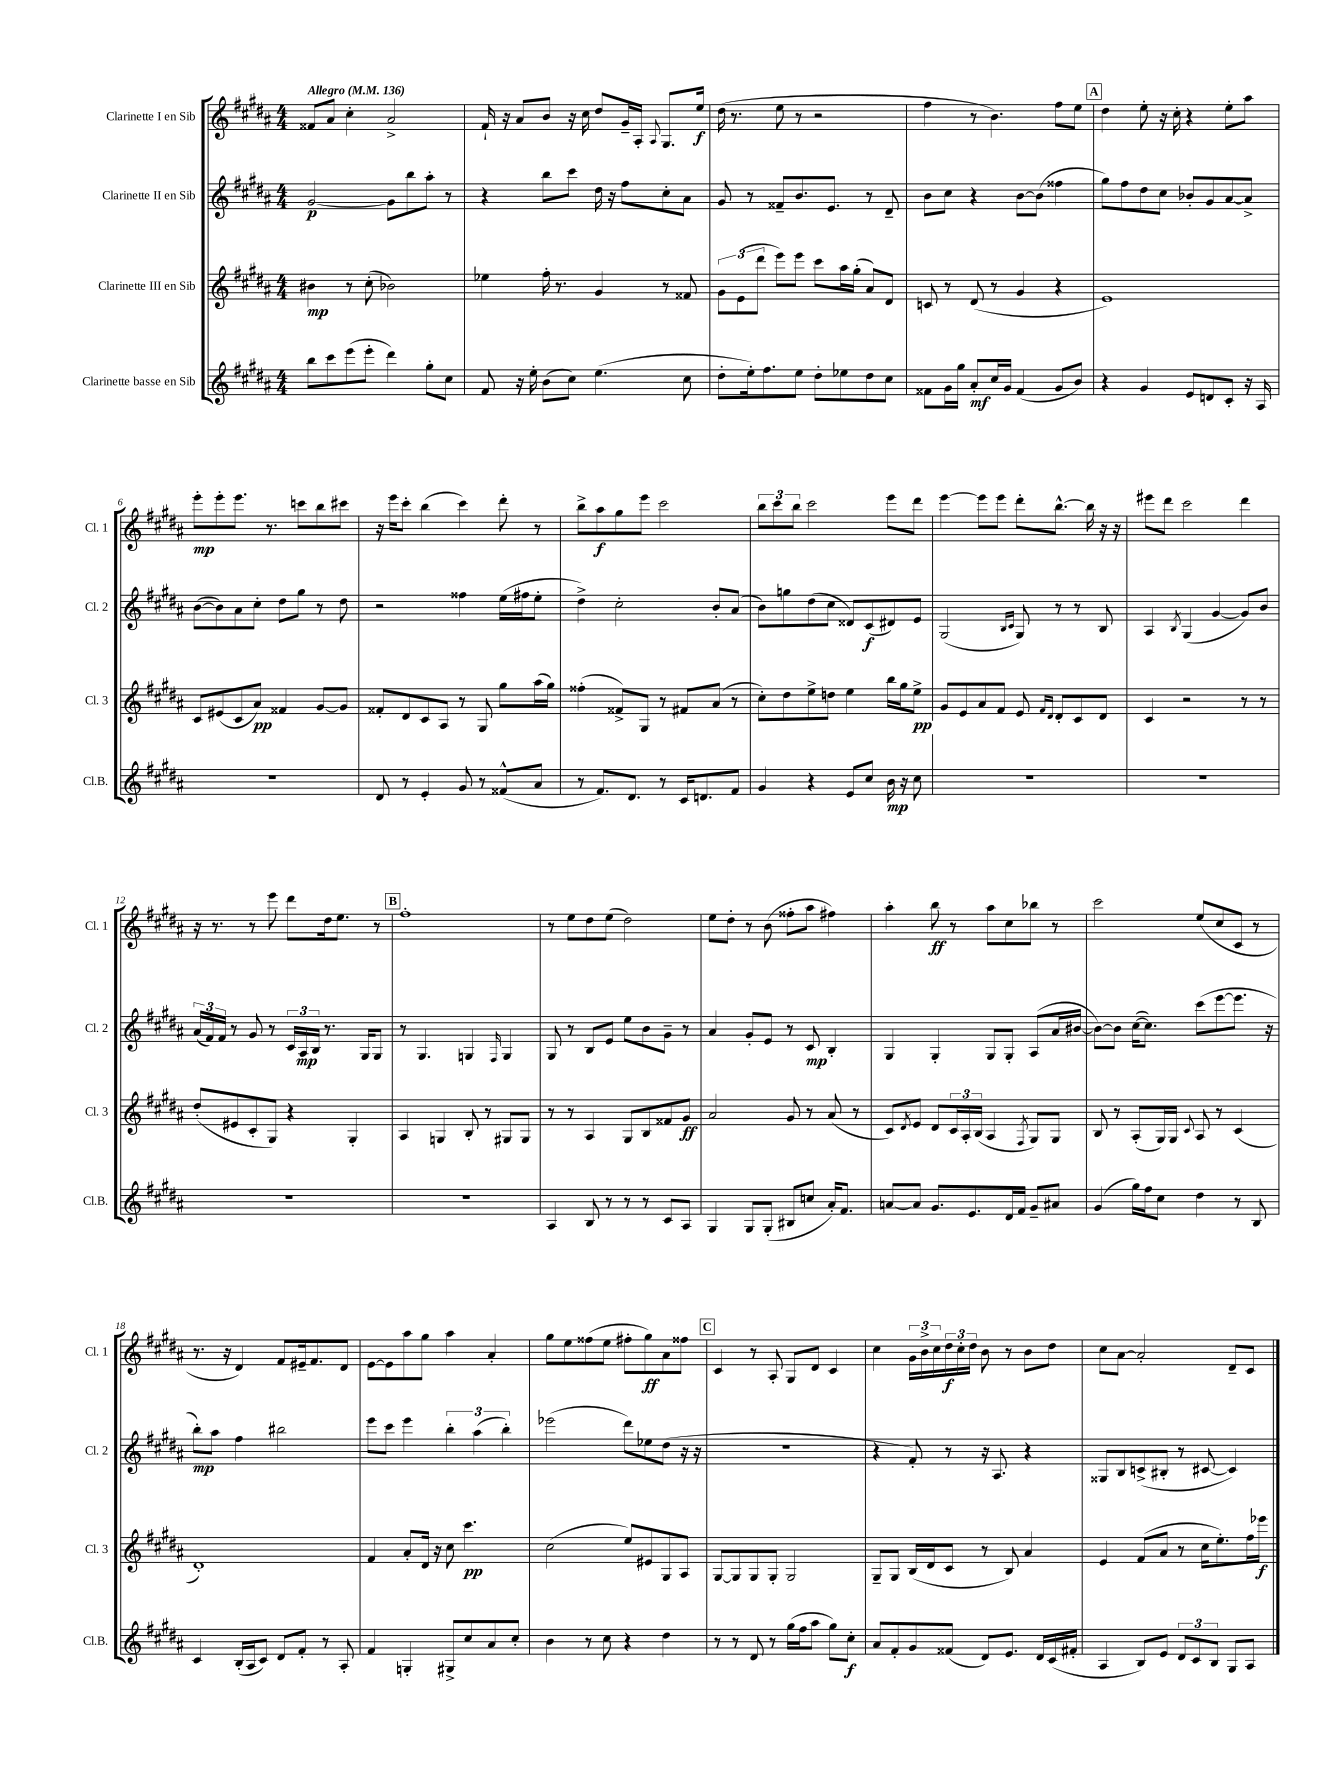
<<
\new StaffGroup <<
\new Staff = "s0" \with { instrumentName = "Clarinette I en Sib" shortInstrumentName = "Cl. 1" } {
    \clef treble \key b \major \numericTimeSignature \time 4/4 \tempo "Allegro" 4 = 136
    fisis'8 ais'8 cis''4-. ais'2-> |
    fis'16-! r16 ais'8 b'8 r16 cis''16 dis''8 gis'16-- ais16-. \appoggiatura { ais8 } gis8. e''16\f |
    dis''16( r8. e''8 r8 r2 |
    fis''4 r8 b'4.) fis''8 e''8 |
    \mark \markup { \box "A" } dis''4 e''8-. r16 cis''16-. r4 e''8-. ais''8 |
    e'''8-.\mp e'''8-. e'''8. r8. c'''8 b''8 cis'''8 |
    r16 e'''16 cis'''8-. b''4( cis'''4) dis'''8-. r8 |
    b''8-> ais''8\f gis''8 e'''8 cis'''2 |
    \tuplet 3/2 { b''8 cis'''8 b''8 } cis'''2 e'''8 dis'''8 |
    e'''4~ e'''8 e'''8 dis'''8-. b''8.~-^ b''16 r16 r16 |
    eis'''8 dis'''8 cis'''2 dis'''4 |
    r16 r8. r8 e'''8 dis'''8 dis''16 e''8. r8 |
    \mark \markup { \box "B" } fis''1-. |
    r8 e''8 dis''8 e''8( dis''2) |
    e''8 dis''8-. r8 b'8( fisis''8-. ais''8 fis''4) |
    ais''4-. b''8\ff r8 ais''8 cis''8 bes''8 r8 |
    cis'''2 e''8( cis''8 cis'8 r8 |
    r8. r16 dis'4) fis'8 eis'16-- fis'8. dis'8 |
    e'8~ e'8 ais''8 gis''8 ais''4 ais'4-. |
    gis''8 e''8 fisis''8( e''8 fis''8-. gis''8\ff) ais'8 fisis''8 |
    \mark \markup { \box "C" } cis'4 r8 ais8-. gis8 dis'8 cis'4 |
    cis''4 \tuplet 3/2 { gis'16 b'16-> cis''16 } \tuplet 3/2 { dis''16\f cis''16-. dis''16 } b'8 r8 b'8 dis''8 |
    cis''8 ais'8~ ais'2-. dis'8-- cis'8 \bar "|." |
}
\new Staff = "s1" \with { instrumentName = "Clarinette II en Sib" shortInstrumentName = "Cl. 2" } {
    \clef treble \key b \major \numericTimeSignature \time 4/4
    gis'2~\p gis'8 b''8 ais''8-. r8 |
    r4 b''8 cis'''8 dis''16 r16 fis''8 cis''8-. ais'8 |
    gis'8 r8 fisis'8-- b'8. e'8. r8 dis'8-- |
    b'8 cis''8 r4 b'8~ b'8( fisis''4 |
    \mark \markup { \box "A" } gis''8) fis''8 dis''8 cis''8 bes'8-. gis'8 ais'8~ ais'8-> |
    b'8~( b'8) ais'8 cis''8-. dis''8 gis''8 r8 dis''8 |
    r2 fisis''4 e''16( fis''16 e''8-. |
    dis''4->) cis''2-. b'8-. ais'8( |
    b'8) g''8 dis''8( cis''8 disis'8) cis'8\f( dis'8) e'8 |
    gis2( \grace { b16 cis'16 } gis8) r8 r8 b8 |
    ais4 \acciaccatura { b8 } gis4( gis'4~ gis'8) b'8 |
    \tuplet 3/2 { ais'16( fis'16) fis'16 } r8 gis'8 r8 \tuplet 3/2 { cis'16 ais16\mp b16 } r8. gis16 gis8 |
    \mark \markup { \box "B" } r8 gis4. g4 \grace { fis16 } g4 |
    gis8 r8 b8 e'8 e''8 b'8 gis'8-- r8 |
    ais'4 gis'8-. e'8 r8 cis'8\mp b4-. |
    gis4 gis4-. gis8 gis8-. ais8( ais'16 bis'16~ |
    bis'8~) bis'8 cis''16~( cis''8.) cis'''8( e'''8~ e'''8. r16 |
    b''8-.\mp) ais''8 fis''4 bis''2 |
    e'''8 cis'''8 e'''4 \tuplet 3/2 { b''4-. ais''4( b''4-.) } |
    ees'''2( dis'''8) ees''8 dis''8( r16 r16 |
    \mark \markup { \box "C" } R1 |
    r4 fis'8-.) r8 r16 ais8. r4 |
    gisis8 b8 c'8->( bis8-. r8 cis'8~ cis'4) \bar "|." |
}
\new Staff = "s2" \with { instrumentName = "Clarinette III en Sib" shortInstrumentName = "Cl. 3" } {
    \clef treble \key b \major \numericTimeSignature \time 4/4
    bis'4\mp r8 cis''8-.( bes'2) |
    ees''4 fis''16-. r8. gis'4 r8 fisis'8 |
    \tuplet 3/2 { gis'8 e'8( dis'''8 } e'''8) e'''8 cis'''8 ais''16 gis''16-.( ais'8) dis'8 |
    c'8 r8 dis'8( r8 gis'4 r4 |
    \mark \markup { \box "A" } e'1) |
    cis'8 eis'8( cis'8 ais'8\pp) fisis'4 gis'8~ gis'8 |
    fisis'8-. dis'8 cis'8 ais8 r8 gis8 gis''8 ais''16( gis''16) |
    fisis''4-.( fisis'8->) gis8 r8 fis'8 ais'8( r8 |
    cis''8-.) dis''8 e''8-> d''8 e''4 b''16 gis''16 e''8->\pp |
    gis'8 e'8 ais'8 fis'8 e'8 \grace { fis'16 dis'16 } dis'8-. cis'8 dis'8 |
    cis'4 r2 r8 r8 |
    dis''8-.( eis'8 cis'8-. gis8) r4 gis4-. |
    \mark \markup { \box "B" } ais4 g4 b8-. r8 gis8 gis8 |
    r8 r8 ais4 gis8 b8 fisis'8 gis'8\ff |
    ais'2 gis'8 r8 ais'8( r8 |
    cis'8) \acciaccatura { dis'8 } e'8 dis'8 \tuplet 3/2 { cis'16 ais16-. b16( } ais4 \acciaccatura { fis8 } gis8) gis8 |
    b8 r8 ais8-.( gis16) gis16 \appoggiatura { cis'8 } ais8 r8 cis'4( |
    dis'1-.) |
    fis'4 ais'8-. dis'16 r16 cis''8 cis'''4.\pp |
    cis''2( e''8) eis'8 gis8 ais8 |
    \mark \markup { \box "C" } gis8~ gis8 gis8 gis8-. gis2 |
    gis8-- gis8 b16( dis'16 cis'8 r8 b8) ais'4 |
    e'4 fis'8( ais'8 r8 cis''16 e''8.-.) fis''16 ees'''16\f \bar "|." |
}
\new Staff = "s3" \with { instrumentName = "Clarinette basse en Sib" shortInstrumentName = "Cl.B." } {
    \clef treble \key b \major \numericTimeSignature \time 4/4
    b''8 cis'''8 e'''8( e'''8-. dis'''4) gis''8-. cis''8 |
    fis'8 r16 e''16-. b'8( cis''8) e''4.( cis''8 |
    dis''8-. e''16-.) fis''8. e''8 dis''8-. ees''8 dis''8 cis''8 |
    fisis'8 gis'16 gis''16 ais'8-.\mf cis''16 gis'16 fisis'4( gis'8 b'8) |
    \mark \markup { \box "A" } r4 gis'4 e'8 d'8 cis'8-. r16 ais16 |
    R1 |
    dis'8 r8 e'4-. gis'8 r8 fisis'8-^( ais'8 |
    r8 fis'8.) dis'8. r8 cis'16 d'8. fis'8 |
    gis'4 r4 e'8 cis''8 b'16\mp r16 cis''8 |
    R1 |
    R1 |
    R1 |
    \mark \markup { \box "B" } R1 |
    ais4 b8 r8 r8 r8 cis'8 ais8 |
    gis4 gis8 gis8-.( bis8 c''8 ais'16-.) fis'8. |
    a'8~ a'8 gis'8. e'8. dis'16 fis'16 gis'8-- ais'8 |
    gis'4( gis''16) fis''16 cis''8 dis''4 r8 b8 |
    cis'4 b16-.( ais16 cis'8) dis'8 fis'8-. r8 ais8-. |
    fis'4 g4-. gis8-> cis''8 ais'8 cis''8-. |
    b'4 r8 cis''8 r4 dis''4 |
    \mark \markup { \box "C" } r8 r8 dis'8 r8 gis''16( fis''16 ais''8 gis''8) cis''8-.\f |
    ais'8 fis'8-. gis'8 fisis'8( dis'8) e'8. dis'16 cis'16( fis'16-. |
    ais4 b8) e'8 \tuplet 3/2 { dis'8 cis'8 b8 } gis8 ais8 \bar "|." |
}
>>
>>
